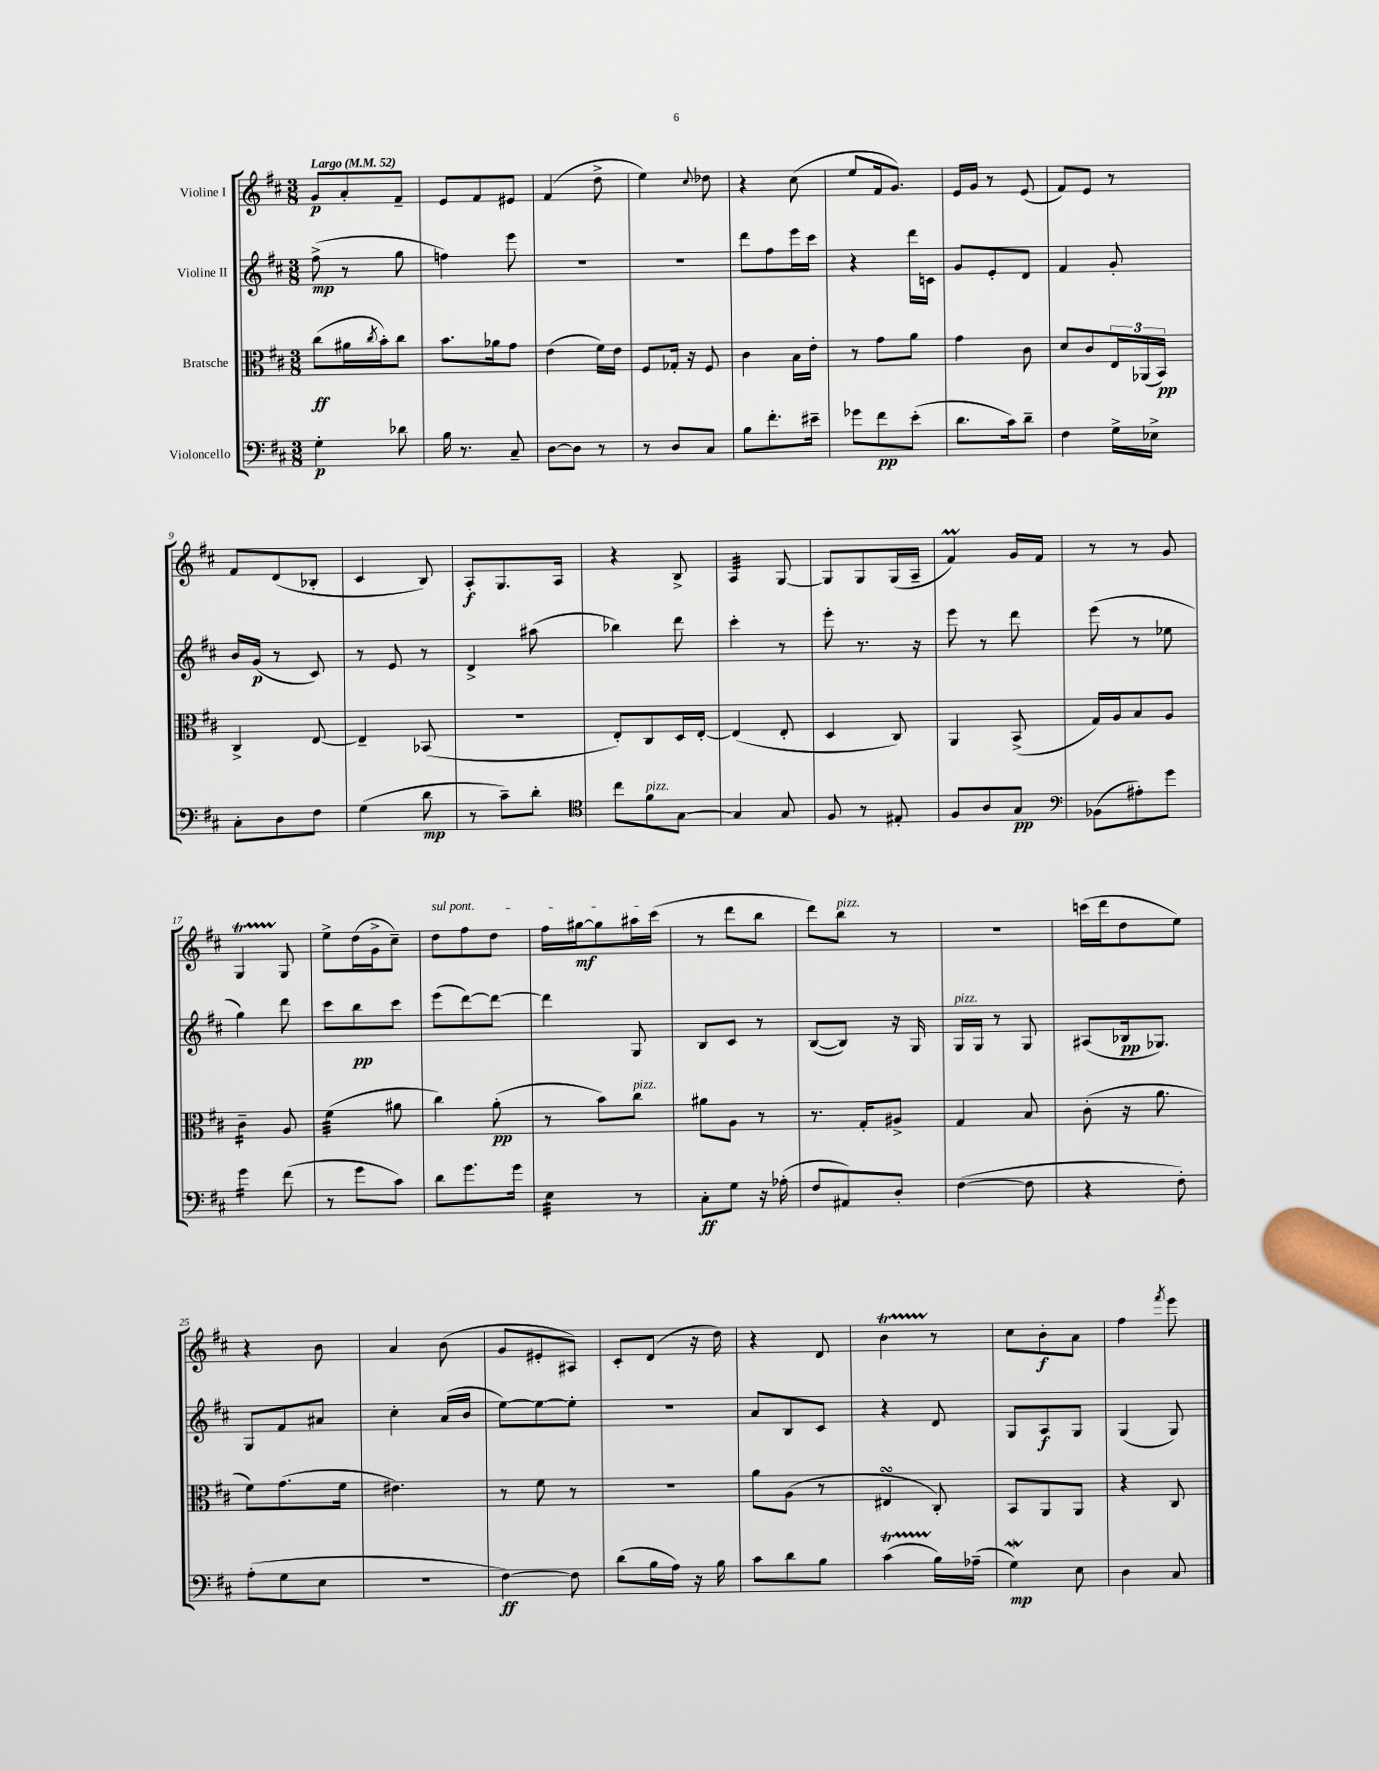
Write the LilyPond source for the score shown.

<<
\new StaffGroup <<
\new Staff = "s0" \with { instrumentName = "Violine I" } {
    \clef treble \key d \major \numericTimeSignature \time 3/8 \tempo "Largo" 4 = 52
    g'8\p a'8-. fis'8-- |
    e'8 fis'8 eis'8 |
    fis'4( d''8-> |
    e''4) \appoggiatura { cis''8 } des''8 |
    r4 cis''8( |
    e''8 fis'16 g'8.) |
    e'16 g'16 r8 e'8( |
    fis'8) e'8 r8 |
    fis'8 d'8( bes8-. |
    cis'4 b8) |
    a8-.\f g8. a16 |
    r4 b8-> |
    a4:32 g8~ |
    g8 g8 g16( a16-- |
    fis'4\prall) g'16 fis'16 |
    r8 r8 g'8 |
    g4\startTrillSpan g8\stopTrillSpan |
    e''8-> d''16( g'16-> cis''8--) |
    \once \override TextSpanner.bound-details.left.text = \markup { \italic "sul pont." } d''8\startTextSpan fis''8 d''8 |
    fis''16 gis''16~\mf gis''8 ais''16 cis'''16\stopTextSpan( |
    r8 d'''8 b''8 |
    d'''8) b''8^\markup { \italic "pizz." } r8 |
    R4. |
    c'''16( d'''16 d''8 e''8) |
    r4 b'8 |
    a'4 b'8( |
    g'8 eis'8-. ais8) |
    cis'8-. d'8( r16 d''16) |
    r4 d'8 |
    b'4\startTrillSpan r8\stopTrillSpan |
    cis''8 b'8-.\f a'8 |
    fis''4 \acciaccatura { fis'''8 } e'''8 \bar "|." |
}
\new Staff = "s1" \with { instrumentName = "Violine II" } {
    \clef treble \key d \major \numericTimeSignature \time 3/8
    fis''8->\mp( r8 g''8 |
    f''4) e'''8 |
    R4. |
    R4. |
    d'''8 fis''8 e'''16 cis'''16 |
    r4 d'''16 c'16 |
    g'8 e'8-. d'8 |
    fis'4 g'8-. |
    b'16 g'16\p( r8 cis'8) |
    r8 e'8 r8 |
    d'4-> ais''8( |
    bes''4) d'''8 |
    cis'''4-. r8 |
    e'''8-. r8. r16 |
    e'''8 r8 d'''8 |
    e'''8( r8 ees''8 |
    g''4) d'''8 |
    cis'''8 b''8\pp cis'''8 |
    e'''8( d'''8~) d'''8~ |
    d'''4 g8 |
    b8 cis'8 r8 |
    b8~( b8) r16 g16 |
    g16^\markup { \italic "pizz." } g16 r8 g8 |
    ais8( bes16\pp ges8.) |
    g8 fis'8 ais'8 |
    cis''4-. a'16( b'16 |
    e''8~) e''8~ e''8-. |
    R4. |
    a'8 b8 cis'8 |
    r4 d'8 |
    g8 a8\f g8 |
    g4( g8) \bar "|." |
}
\new Staff = "s2" \with { instrumentName = "Bratsche" } {
    \clef alto \key d \major \numericTimeSignature \time 3/8
    cis''8\ff( ais'16 \acciaccatura { cis''8 } b'16-.) cis''8 |
    b'8. aes'16 g'8 |
    e'4( fis'16) e'16 |
    fis8 ges16-. r16 fis8 |
    cis'4 b16 e'16-. |
    r8 g'8 a'8 |
    g'4 cis'8 |
    d'8 cis'8 \tuplet 3/2 { e16 aes,16( b,16\pp) } |
    cis4-> e8~ |
    e4-- bes,8( |
    R4. |
    e8-.) cis8 d16 e16~-. |
    e4( e8-. |
    d4 cis8) |
    a,4 b,8->( |
    g16) a16 b8 a8 |
    cis'4:16-- a8 |
    fis'4:32( ais'8 |
    cis''4) a'8-.\pp( |
    r8 b'8) cis''8^\markup { \italic "pizz." } |
    ais'8 a8 r8 |
    r8. g16-. ais8-> |
    g4 b8 |
    cis'8-.( r16 a'8. |
    fis'8) g'8.( fis'16 |
    eis'4.) |
    r8 fis'8 r8 |
    r4. |
    a'8 a8( r8 |
    eis4\turn cis8-.) |
    b,8 a,8 a,8 |
    r4 cis8 \bar "|." |
}
\new Staff = "s3" \with { instrumentName = "Violoncello" } {
    \clef bass \key d \major \numericTimeSignature \time 3/8
    g4-.\p des'8 |
    b16 r8. cis8-- |
    d8~ d8 r8 |
    r8 d8 cis8 |
    b8 fis'8.-. eis'16-- |
    ges'8 fis'8\pp e'8-.( |
    d'8. cis'16) d'8-- |
    fis4 g16-> ees16-> |
    cis8-. d8 fis8 |
    g4( d'8\mp |
    r8 cis'8--) d'8-. |
    \clef tenor cis''8 fis'8^\markup { \italic "pizz." } g8~ |
    g4 g8 |
    fis8 r8 eis8-. |
    fis8 a8 g8\pp |
    \clef bass bes,8( ais8-.) g'8 |
    g'4:16 fis'8( |
    r8 g'8 cis'8) |
    d'8 g'8. g'16 |
    e4:32 r8 |
    cis8-.\ff g8 r16 aes16-.( |
    fis8 ais,8) d8-. |
    fis4~( fis8 |
    r4 fis8-.) |
    a8-.( g8 e8 |
    R4. |
    fis4~\ff) fis8 |
    d'8( b16 a16) r16 b16 |
    cis'8 d'8 b8 |
    cis'4\startTrillSpan( b16\stopTrillSpan) aes16--( |
    g4\mordent\mp) e8 |
    d4 cis8 \bar "|." |
}
>>
>>
